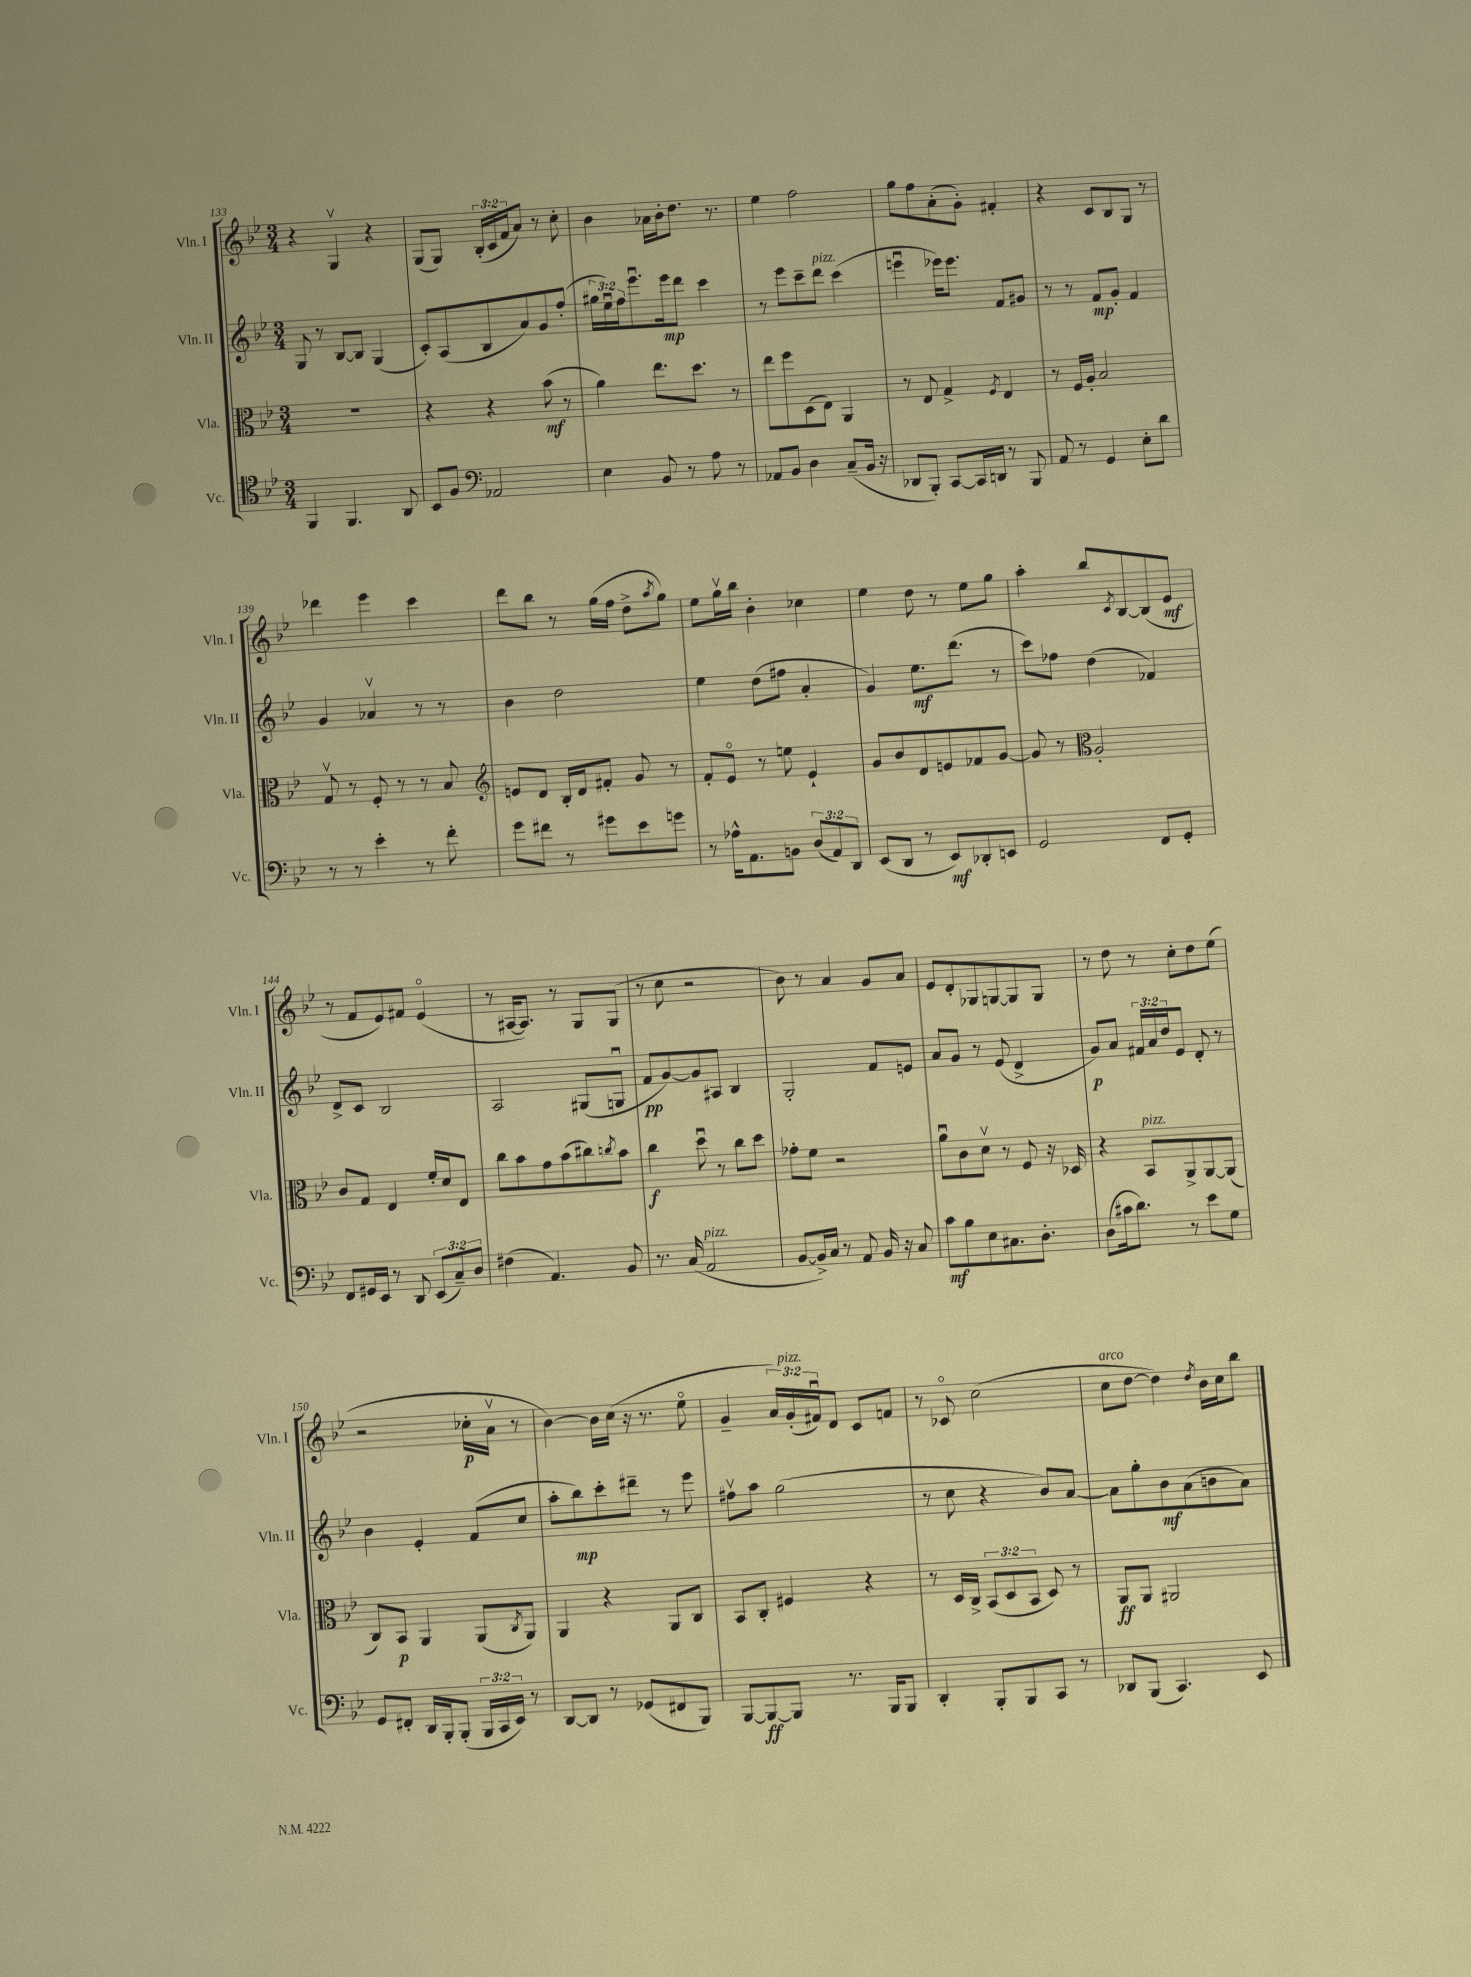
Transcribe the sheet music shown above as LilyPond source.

<<
\new StaffGroup <<
\new Staff = "s0" \with { instrumentName = "Vln. I" shortInstrumentName = "Vln. I" } {
    \clef treble \key bes \major \numericTimeSignature \time 3/4 \override Staff.TupletNumber.text = #tuplet-number::calc-fraction-text
    r4 g4\upbow r4 |
    g8( g8) \tuplet 3/2 { bes16-.( c'16 f'16 } a'8) r8 c''8-. |
    bes'4 aes'16 bes'16-. d''8. r8. |
    ees''4 f''2 |
    g''8 f''8 a'8-.( g'8-.) fis'4-. |
    r4 c'8 bes8 g8 r8 |
    des'''4 ees'''4 c'''4 |
    d'''8 bes''8 r8 g''16( f''16 d''8-> \acciaccatura { a''8 } g''8) |
    ees''8 g''16\upbow bes''16 bes'4-. ces''4 |
    ees''4 d''8 r8 ees''8 g''8 |
    a''4-. bes''8 \acciaccatura { c'8 } bes8~ bes8( ees'8\mf |
    r8 f'8 ees'8) fis'8 ees'4\flageolet( |
    r8 ais16~ ais8.) r8 g8 g8( |
    r8 c''8 r2 |
    bes'8) r8 a'4 g'8 a'8 |
    ees'8 d'8-. ges8 g8~ g8 g8 |
    r8 d''8 r8 c''8-. d''8 ees''8( |
    r2 ces''16-.\p a'16\upbow r8 |
    bes'4~) bes'16 c''16( r16 r8. ees''8\flageolet |
    g'4-- \tuplet 3/2 { a'16) g'16-.^\markup { \italic "pizz." }( fis'16\downbow) } d'8 c'8 f'8 |
    r8 ces'8\flageolet c''2( |
    c''8^\markup { \italic "arco" } d''8~ d''4) \acciaccatura { d''8 } bes'16 c''16 bes''8 \bar "|." |
}
\new Staff = "s1" \with { instrumentName = "Vln. II" shortInstrumentName = "Vln. II" } {
    \clef treble \key bes \major \numericTimeSignature \time 3/4 \override Staff.TupletNumber.text = #tuplet-number::calc-fraction-text
    g8 r8 bes8~ bes8 g4( |
    c'8-.) a8( bes8 a'8) g'8 f''8-.( |
    \tuplet 3/2 { gis''16 ees''16\downbow) f''16 } ees'''8.\downbow ees'''16\mp d'''8 c'''4 |
    r8 ees'''8 c'''8-- d'''8^\markup { \italic "pizz." } c'''4( |
    e'''4\downbow ees'''16) ees'''8. f'8 gis'8 |
    r8 r8 f'8\mp g'8-. f'4 |
    g'4 aes'4\upbow r8 r8 |
    bes'4 d''2 |
    ees''4 d''8( fis''8 a'4-. |
    g'4) ees''8.\mf d'''8.( r8 |
    c'''8) fes''8 d''4( fes'4) |
    d'8-> c'8 bes2 |
    a2 gis8( g8\downbow |
    f'8\pp g'8~) g'8 ais8 bes4 |
    g2-. f'8 e'8 |
    a'8 g'8 r8 ees'8( d'4-> |
    g'8\p) a'8 \tuplet 3/2 { fis'16 a'16 d''16 } ees'8 d'8-. r8 |
    bes'4 ees'4-. f'8( c''8 |
    a''8-. bes''8\mp) c'''8-. dis'''8-- r8 ees'''8 |
    fis''8\upbow a''8 g''2( |
    r8 c''8 r4 bes'8) a'8~ |
    a'8 g''8-. bes'8\mf a'8( b'8 a'8) \bar "|." |
}
\new Staff = "s2" \with { instrumentName = "Vla." shortInstrumentName = "Vla." } {
    \clef alto \key bes \major \numericTimeSignature \time 3/4 \override Staff.TupletNumber.text = #tuplet-number::calc-fraction-text
    r2. |
    r4 r4 bes'8\mf( r8 |
    a'4) ees''8. d''8. r8 |
    ees''8 f''8 d8( ees8) a,4 |
    r8 ees8 g4-> \acciaccatura { f8 } ees4 |
    r8 f16 a16-. bes2 |
    g8\upbow r8 f8-. r8 r8 bes8 |
    \clef treble e'8 d'8 bes16-. d'16 fis'8-. g'8 r8 |
    f'8-. ees'8\flageolet r8 e''8 ees'4-! |
    g'8 bes'8 d'8 e'8 fes'8 g'8~ |
    g'8 r8 \clef alto a2-. |
    c'8 g8 ees4 f'16-. d'16 ees8 |
    c''8 bes'8 g'8 bes'8( cis''8) \acciaccatura { c''8 } bes'8 |
    c''4\f d''8\downbow r8 c''8 d''8 |
    ges'8-. f'8 r2 |
    a'8\downbow c'8 d'8\upbow r8 f8 r16 des16 |
    r4 bes,8^\markup { \italic "pizz." } a,8-> a,8~ a,8( |
    c8) bes,8\p a,4 a,8( \acciaccatura { c8 } a,8) |
    a,4 r4 a,8 c8 |
    bes,8 c8-. fis4 r4 |
    r8 d16 c16-> \tuplet 3/2 { bes,8( d8 bes,8 } d8) r8 |
    a,8\ff a,8 ais,2 \bar "|." |
}
\new Staff = "s3" \with { instrumentName = "Vc." shortInstrumentName = "Vc." } {
    \clef tenor \key bes \major \numericTimeSignature \time 3/4 \override Staff.TupletNumber.text = #tuplet-number::calc-fraction-text
    f,4 f,4. a,8 |
    bes,8 f8 \clef bass aes,2 |
    ees4 bes,8 r8 a8 r8 |
    aes,8 bes,8 d4 c8--( bes,16 r16 |
    des,8 bes,,8-.) c,8~ c,16 d,16 r8 bes,,8 |
    a,8 r8 g,4 ees8-. d'8 |
    r8 r8 ees'4-. r8 f'8-. |
    g'8 fis'8 r8 gis'8 ees'8 g'8 |
    r8 aes16-^ a,8. b,8 \tuplet 3/2 { d8( a,8) d,8 } |
    ees,8( d,8 r8 ees,8\mf) des,8-. e,8 |
    g,2 f,8 g,8-. |
    f,8 gis,16 ees,16 r8 d,8 \tuplet 3/2 { ees,8( c8--) d8 } |
    fis4( a,4.) bes,8 |
    r8. c16( a,2^\markup { \italic "pizz." } |
    bes,8~ bes,16->) c16 r8 a,8 bes,16 r16 c8 |
    c'8\mf bes8 ees8 cis8. d8.-. |
    d8( cis'16 d'8.) r8 ees'8 g8 |
    g,8 fis,8-. d,16 bes,,16-. bes,,8-.( \tuplet 3/2 { bes,,16 c,16 ees,16) } r8 |
    d,8~ d,8 r8 ges,8( fis,8 bes,,8) |
    bes,,8~ bes,,8~\ff bes,,8 r8. bes,,16 bes,,8 |
    d,4-. bes,,8-. bes,,8 c,8 r8 |
    des,8 bes,,8( c,4.) ees,8 \bar "|." |
}
>>
>>
\layout { \context { \Score currentBarNumber = #133 } }
